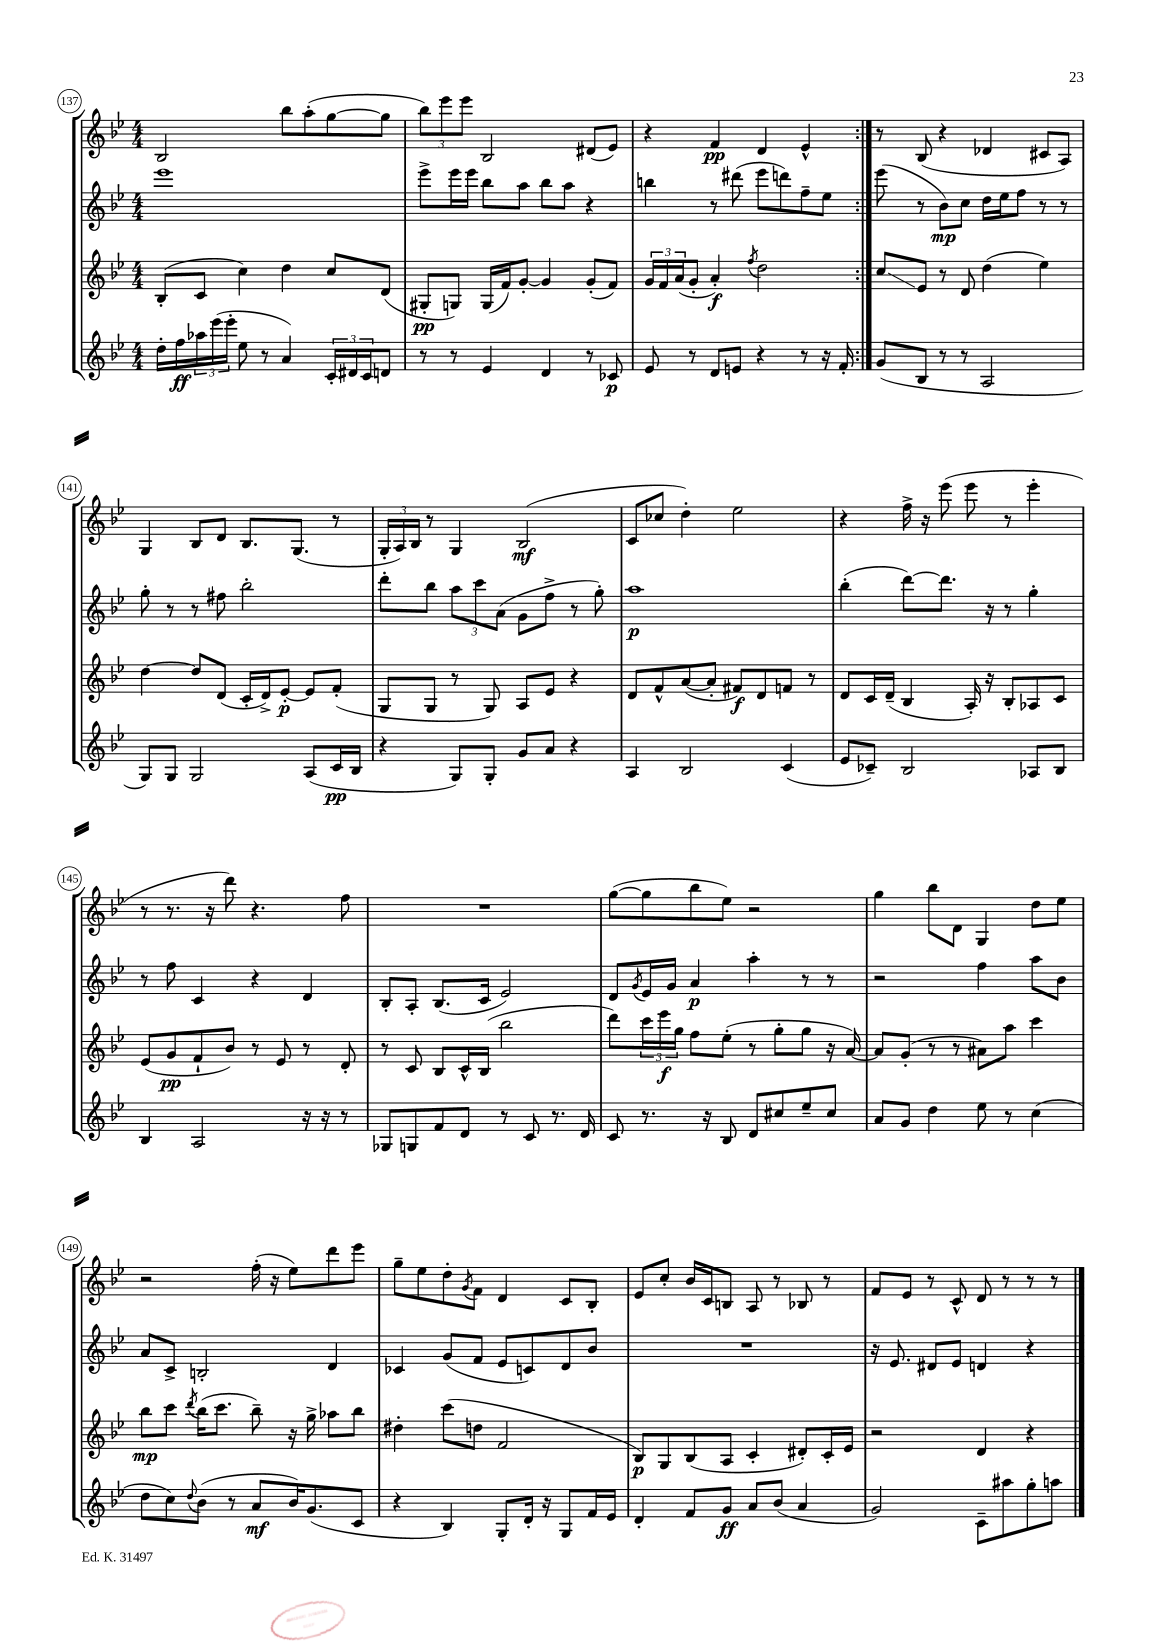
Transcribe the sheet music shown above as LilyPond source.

<<
\new StaffGroup <<
\new Staff = "s0" {
    \clef treble \key bes \major \numericTimeSignature \time 4/4
    \repeat volta 2 { bes2 bes''8 a''8-.( g''8~ g''8 |
    \tuplet 3/2 { bes''8) ees'''8 ees'''8 } bes2 dis'8( ees'8) |
    r4 f'4\pp d'4 ees'4-^ | }
    r8 bes8( r4 des'4 cis'8 a8) |
    g4 bes8 d'8 bes8. g8.( r8 |
    \tuplet 3/2 { g16-. a16) bes16 } r8 g4 bes2\mf( |
    c'8 ces''8 d''4-.) ees''2 |
    r4 f''16-> r16 ees'''8( ees'''8 r8 ees'''4-. |
    r8 r8. r16 d'''8) r4. f''8 |
    R1 |
    g''8~( g''8 bes''8 ees''8) r2 |
    g''4 bes''8 d'8 g4 d''8 ees''8 |
    r2 f''16-.( r16 ees''8) d'''8 ees'''8 |
    g''8-- ees''8 d''8-. \acciaccatura { g'8 } f'8 d'4 c'8 bes8-. |
    ees'8 c''8-. bes'16 c'16 b8 a8 r8 bes8 r8 |
    f'8 ees'8 r8 c'8-^ d'8 r8 r8 r8 \bar "|." |
}
\new Staff = "s1" {
    \clef treble \key bes \major \numericTimeSignature \time 4/4
    \repeat volta 2 { ees'''1 |
    ees'''8-> ees'''16 ees'''16 bes''8 a''8 bes''8 a''8 r4 |
    b''4 r8 dis'''8( ees'''8 d'''8) f''8-- ees''8 | }
    ees'''8( r8 bes'8\mp) c''8 d''16 ees''16 f''8 r8 r8 |
    g''8-. r8 r8 fis''8 bes''2-. |
    d'''8-. bes''8 \tuplet 3/2 { a''8 c'''8 a'8( } g'8 f''8-> r8 g''8-.) |
    a''1\p |
    bes''4-.( d'''8~) d'''8. r16 r8 g''4-. |
    r8 f''8 c'4 r4 d'4 |
    bes8-. a8-. bes8.( c'16 ees'2) |
    d'8 \acciaccatura { g'8 } ees'16 g'16 a'4\p a''4-. r8 r8 |
    r2 f''4 a''8 bes'8 |
    a'8 c'8-> b2-. d'4 |
    ces'4 g'8( f'8 ees'8 c'8) d'8 bes'8 |
    R1 |
    r16 ees'8. dis'8 ees'8 d'4 r4 \bar "|." |
}
\new Staff = "s2" {
    \clef treble \key bes \major \numericTimeSignature \time 4/4
    \repeat volta 2 { bes8-.( c'8 c''4) d''4 c''8 d'8( |
    gis8-.\pp g8) g16( f'16) g'8~-. g'4 g'8-.( f'8) |
    \tuplet 3/2 { g'16 f'16 a'16( } g'8-. a'4-.\f) \acciaccatura { f''8 } d''2 | }
    c''8\glissando ees'8 r8 d'8 d''4( ees''4) |
    d''4~ d''8 d'8( c'16-. d'16->) ees'8~-.\p ees'8 f'8-.( |
    g8 g8 r8 g8) a8 ees'8 r4 |
    d'8 f'8-^ a'8~( a'8-. fis'8\f) d'8 f'8 r8 |
    d'8 c'16 d'16--( bes4 a16-.) r16 bes8-. aes8 c'8 |
    ees'8( g'8\pp f'8-! bes'8) r8 ees'8 r8 d'8-. |
    r8 c'8 bes8 c'16-^ bes16( bes''2 |
    d'''8) \tuplet 3/2 { c'''16 ees'''16\f g''16 } f''8 ees''8-.( r8 g''8-. g''8 r16 a'16~) |
    a'8 g'8-.( r8 r8 ais'8) a''8 c'''4 |
    bes''8\mp c'''8 \acciaccatura { d'''8 } bes''16( c'''8. bes''8--) r16 g''16-> aes''8 bes''8 |
    dis''4-. c'''8( d''8 f'2 |
    bes8\p) g8 bes8( a8 c'4-. dis'8-.) c'16-. ees'16 |
    r2 d'4 r4 \bar "|." |
}
\new Staff = "s3" {
    \clef treble \key bes \major \numericTimeSignature \time 4/4
    \repeat volta 2 { d''16-. f''16\ff \tuplet 3/2 { aes''16 ees'''16( ees'''16-. } ees''8 r8 a'4) \tuplet 3/2 { c'16-. dis'16 c'16 } d'8 |
    r8 r8 ees'4 d'4 r8 ces'8\p |
    ees'8 r8 d'8 e'8 r4 r8 r16 f'16-. | }
    g'8( bes8 r8 r8 a2 |
    g8) g8 g2 a8( c'16\pp bes16 |
    r4 g8) g8-. g'8 a'8 r4 |
    a4 bes2 c'4( |
    ees'8 ces'8--) bes2 aes8 bes8 |
    bes4 a2 r16 r16 r8 |
    ges8 g8 f'8 d'8 r8 c'8 r8. d'16 |
    c'8 r8. r16 bes8 d'8 cis''8 ees''8-- cis''8 |
    a'8 g'8 d''4 ees''8 r8 c''4( |
    d''8 c''8) \appoggiatura { d''8 } bes'8( r8 a'8\mf bes'16) g'8.( c'8 |
    r4 bes4) g8-. d'16-. r16 g8 f'16 ees'16 |
    d'4-. f'8 g'8\ff a'8 bes'8( a'4 |
    g'2) c'8-- ais''8 g''8-. a''8 \bar "|." |
}
>>
>>
\layout { \context { \Score currentBarNumber = #137 \override BarNumber.stencil = #(make-stencil-circler 0.1 0.3 ly:text-interface::print) } }
